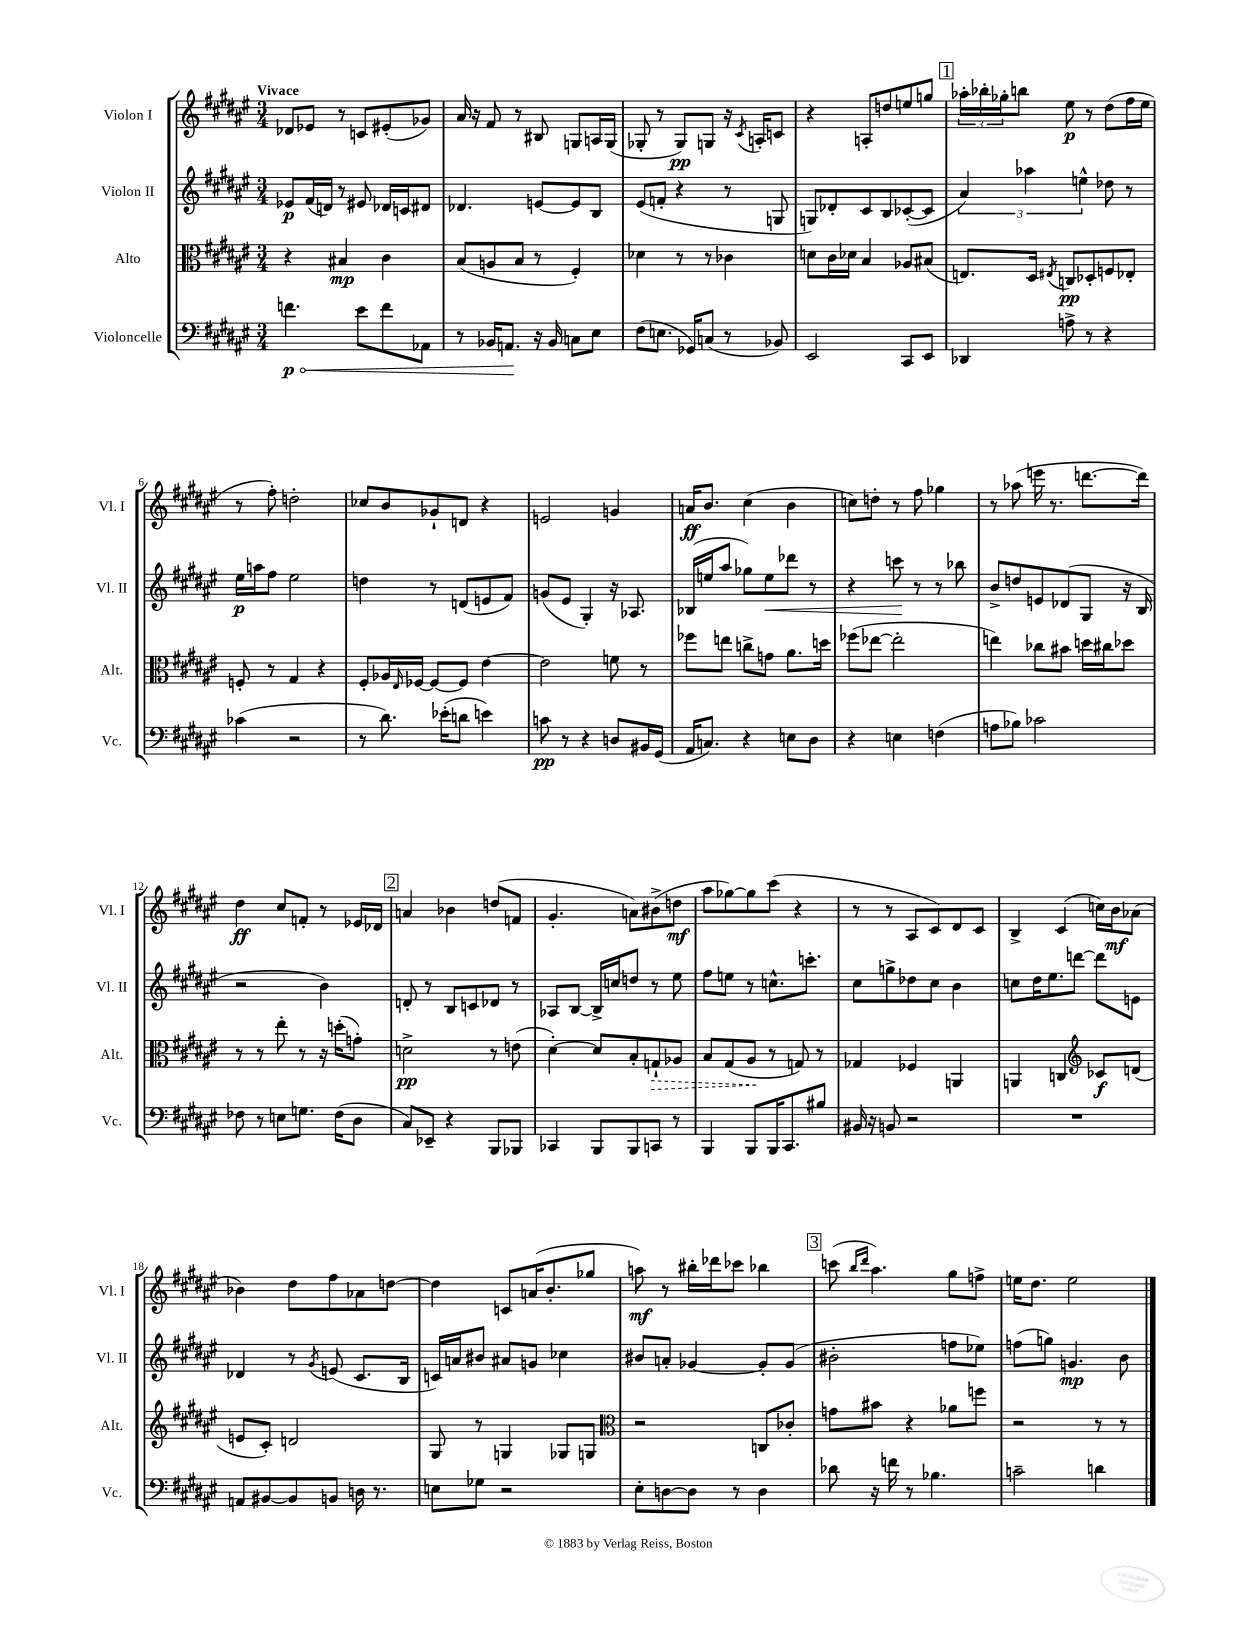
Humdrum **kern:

**kern	**kern	**kern	**kern
*staff4	*staff3	*staff2	*staff1
*clefF4	*clefC3	*clefG2	*clefG2
*k[f#c#g#d#a#e#]	*k[f#c#g#d#a#e#]	*k[f#c#g#d#a#e#]	*k[f#c#g#d#a#e#]
*M3/4	*M3/4	*M3/4	*M3/4
4.f\	4r	8e-/L	8d-/L
.	.	(16f#/L	8e-/J
.	.	16d/JJ)	.
.	4B#/	8r	8r
8e#\L	.	8e#/	8c/L
8f\	4c#\	16d-/LL	(8e#'/
.	.	16c/J	.
8AA-\J	.	8d#/J	8g-/J)
=	=	=	=
8r	(8B/L	4.d-/	16a#/
.	.	.	16r
16BB-/LK	8A/	.	8f#/
8.AA/J	.	.	.
.	8B/J	.	8r
16r	8r	[8e/L	8B#/
16BB-/	.	.	.
8C\L	4F#'/)	8e/]	8G/L
8E#\J	.	8B/J	16A/L
.	.	.	(16G/JJ
=	=	=	=
(8F#\L	4d-\	(8e#/L	8G-'/
8.E\J	.	8f'/J	8r
.	8r	4r	8G-/L)
16GG-/LK)	.	.	.
(8C/J	8r	.	8G/J
8r	4c-\	8r	16r
.	.	.	8qc#/
.	.	.	16A'/LK
8BB-/)	.	8G/	8c/J
=	=	=	=
2EE#/	8d\L	8G/L)	4r
.	16c#\L	8d-'/	.
.	16d-\JJ	.	.
.	4B/	8c#/	8A'/L
.	.	8B/	8dd/
8CC#/L	8A-/L	([8c-'/	8ee/
8EE#/J	(8B#/J	8c-/]J	8gg/J
=	=	=	=
4DD-/	8.E/L)	6a#/)	24aa-'\LL
.	.	.	24bb-'\
.	.	.	24gg-'\J
.	.	.	8bb\J
.	.	6aa-\	.
.	16D#/Jk	.	.
.	8qE#/	.	.
8A^\	8C/L	.	8ee#\
.	.	6ee^^\	.
8r	8D-'/	.	8r
4r	8F/	8dd-\	(8dd#\L
.	8E-'/J	8r	16ff#\L
.	.	.	16ee#\JJ
=	=	=	=
(4c-\	8F'/	16ee#\LL	8r
.	.	16aa\J	.
.	8r	8ff#\J	8ff#'\)
2r	4G#/	2ee#\	2dd'\
.	4r	.	.
=	=	=	=
8r	8F#'/L	4dd\	8cc-/L
8.d#\)	16A-/L	.	8b/
.	16qqE#/	.	.
.	[16F-/JJ	.	.
.	8F-/_L	8r	8g-`/
(16e-'\LK	.	.	.
8d\J	8F-/]J	(8d/L	8d/J
4e\)	[4e#\	8e/	4r
.	.	8f#/J)	.
=	=	=	=
8c\	2e#\]	(8g/L	2e/
8r	.	8e#/J	.
4r	.	4G#'/)	.
8D/L	8f\	16r	4g/
.	.	8.A-/	.
16BB#/L	8r	.	.
(16GG#/JJ	.	.	.
=	=	=	=
16AA#/LK	8ff-\L	(16B-/LL	16a/LK
8.C/J)	.	16ee/J	8.b/J
.	8ee\J	8aa#/J	.
4r	8cc^\L	8gg-\L)	(4cc#\
.	8g\J	8ee\	.
8E\L	8.a#\L	8ddd-\J	4b\
8D#\J	.	8r	.
.	16dd\Jk	.	.
=	=	=	=
4r	(8ff-\L	4r	8cc\L)
.	[8ee-\J	.	8dd'\J
4E\	2ee-'\]	8ccc\	8r
.	.	8r	8ff#\
(4F\	.	8r	4gg-\
.	.	8bb-\	.
=	=	=	=
8A\L	4ee\)	8b^/L	8r
8B-\J)	.	8dd/	(8aa-\
2c-\	8cc-\L	8e/	16eee\
.	.	.	8.r
.	8b#\J	(8d-/	.
.	16dd\LL	8G#/J	[8.ddd\L
.	16cc#\J	.	.
.	8dd-\J	16r	.
.	.	16B/	16ddd\]Jk)
=	=	=	=
8F-\	8r	2r	4dd#\
8r	8r	.	.
8E\L	8ee#'\	.	8cc#/L
8.G\J	8r	.	8f'/J
.	16r	4b\)	8r
(16F-\LK	(16dd'\LK	.	.
8D#\J	8g'\J)	.	16e-/LL
.	.	.	16d-/JJ
=	=	=	=
8C#/L)	2d^\	8d'/	4a/
8EE-~/J	.	8r	.
4r	.	8B/L	4b-\
.	.	8c/	.
8BBB/L	8r	8d-/J	(8dd/L
8BBB-/J	(8e\	8r	8f/J
=	=	=	=
4CC-/	[4d#'\)	8A-/L	4.g#'/
.	.	[8B/J	.
8BBB/L	8d#/]L	16B^/]LL	.
.	.	16cc/J	.
8BBB/	8B'/	8dd/J	8a\L)
8CC/J	8G`/	8r	(8b#^\
8r	8A-/J	8ee#\	8dd\J
=	=	=	=
4BBB/	8B/L	8ff#\L	8aa#\L
.	(8G#/	8ee\J	[8gg-\)
8BBB/L	8A#/J	8r	8gg-\]
16BBB/K	8r	8.cc^^\L	(8ccc#\J
8.CC#/	.	.	.
.	8G/)	.	4r
.	.	8.ccc'\J	.
8B#/J	8r	.	.
=	=	=	=
16BB#/	4G-/	8cc#\L	8r
16r	.	.	.
8BB/	.	8gg^\	8r
2r	4F-/	8dd-\	8A#/L
.	.	8cc#\J	8c#/)
.	4AA/	4b\	8d#/
.	.	.	8c#/J
=	=	=	=
2.r	4AA/	8cc\L	4B^/
.	.	16dd#\K	.
.	.	8.ee#\	.
.	4C/	.	(4c#/
.	.	[8ddd\J	.
*	*clefG2	*	*
.	8c-/L	8ddd\]L	16cc\LL)
.	.	.	16b\J
.	(8d/J	8e\J	(8a-\J
=	=	=	=
8AA/L	8e/L	4d-/	4b-\)
[8BB#/	8c#'/J)	.	.
8BB#/]	2d/	8r	8dd#\L
.	.	8qg#/	.
8BB/J	.	(8e/	8ff#\
16D\	.	8.c#/L	8a-\
8.r	.	.	.
.	.	.	[8dd\J
.	.	16B/Jk	.
=	=	=	=
8E\L	8G#/	16c/LL)	4dd\]
.	.	16a/J	.
8G-\J	8r	8b#/J	.
2r	4G/	8a#/L	8c/L
.	.	8g/J	(16a/K
.	.	.	8.b'/
.	8G-/L	4cc-\	.
.	8G/J	.	8gg-/J
=	=	=	=
*	*clefC3	*	*
8E#'\L	2r	8b#/L	8aa\)
[8D\	.	8a'/J	8r
8D\]J	.	[4g-/	16bb#'\LL
.	.	.	16ddd-\J
8r	.	.	8ccc-\J
4D\	8C/L	8g-'/]L	4bb-\
.	8c-'/J	(8g-/J	.
=	=	=	=
8d-\	8g\L	2b#'\	(8ccc\
.	.	.	16qqbb/LL
.	.	.	16qqddd#/JJ
16r	8b#\J	.	4.aa#\)
16f\	.	.	.
8r	4r	.	.
4.B-\	.	.	.
.	8a-\L	8ff\L	8gg#\L
.	8ff\J	8ee-\J)	8ff^\J
=	=	=	=
2c~\	2r	(8ff\L	16ee\LK
.	.	.	8.dd#\J
.	.	8gg\J)	.
.	.	4.g/	2ee\
4d\	8r	.	.
.	8r	8b\	.
==	==	==	==
*-	*-	*-	*-
